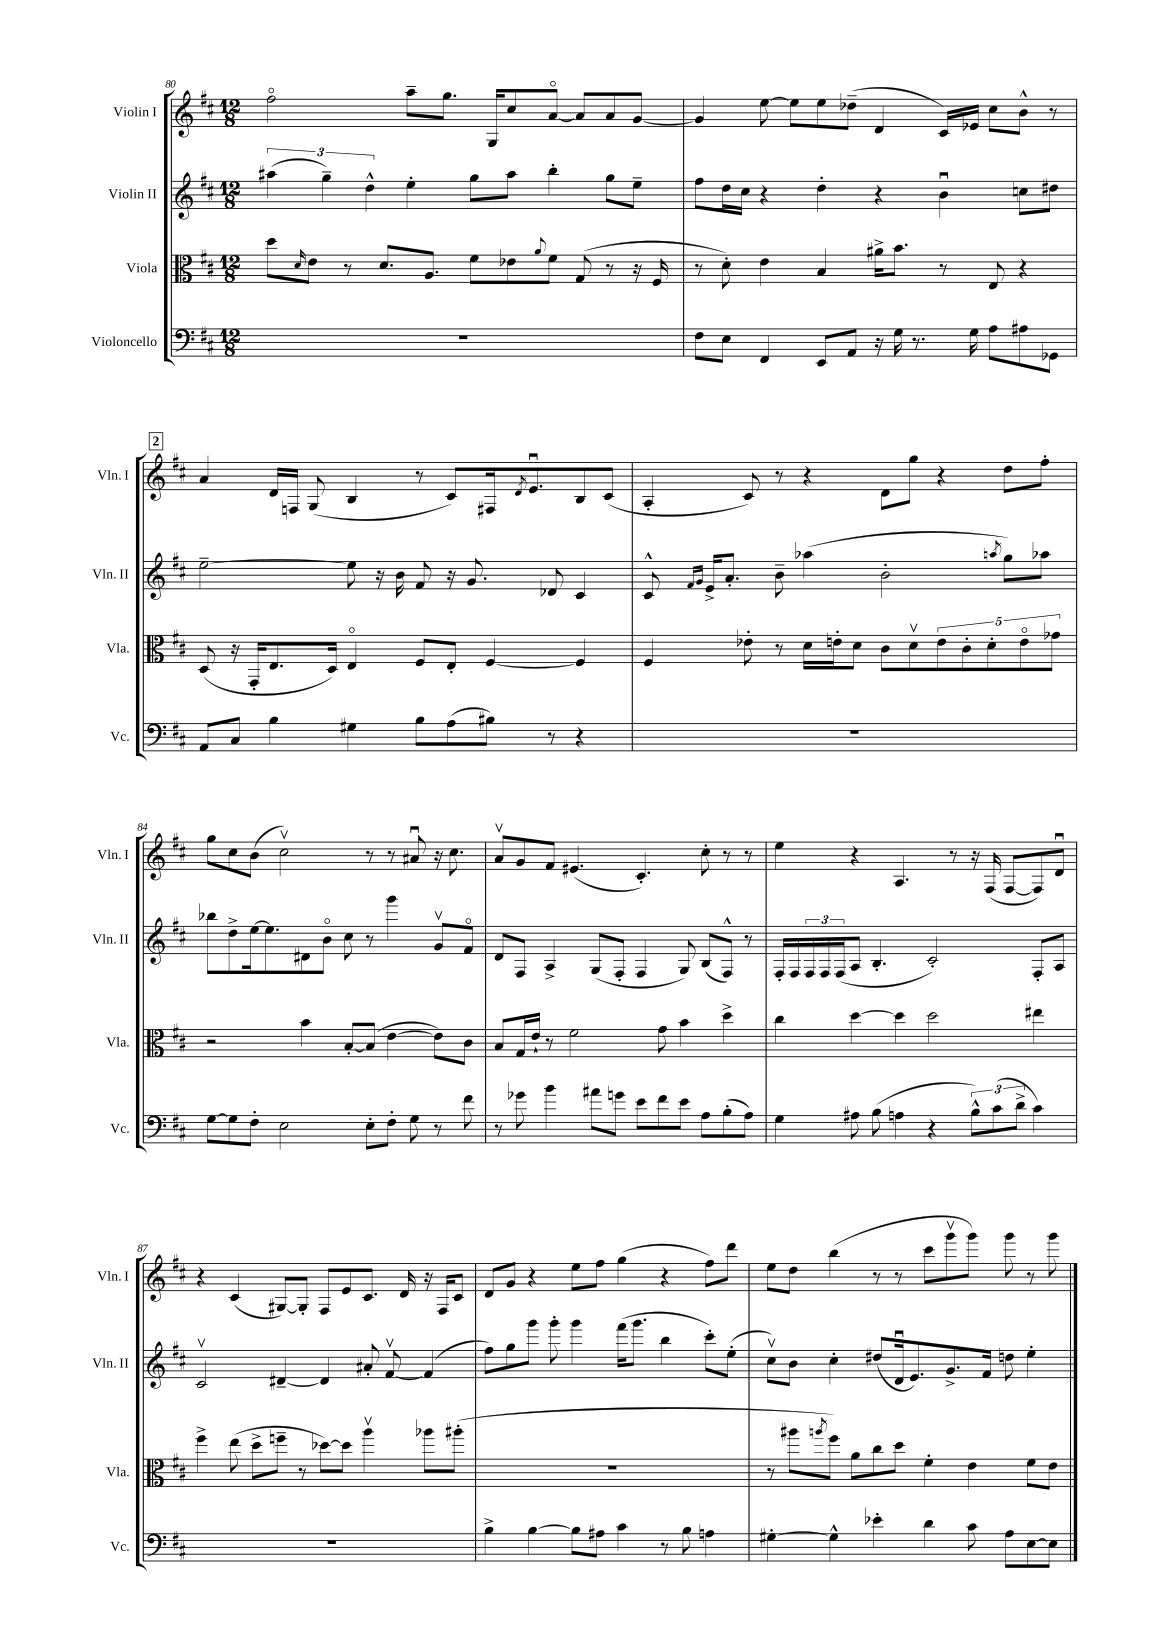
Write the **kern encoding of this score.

**kern	**kern	**kern	**kern
*staff4	*staff3	*staff2	*staff1
*clefF4	*clefC3	*clefG2	*clefG2
*k[f#c#]	*k[f#c#]	*k[f#c#]	*k[f#c#]
*M12/8	*M12/8	*M12/8	*M12/8
1.r	8dd	(6aa#	2ff#o
.	16qqd	.	.
.	8e	.	.
.	.	6gg~)	.
.	8r	.	.
.	.	6dd^^	.
.	8.d	.	.
.	.	4ee'	8aa~
.	8.A	.	.
.	.	.	8.gg
.	8f#	8gg	.
.	.	.	16G
.	8e-	8aa#	8cc#
.	8qqa	.	.
.	8f#	4bb'	[8ao
.	(8G	.	8a]
.	8r	8gg	8a
.	16r	8ee~	[8g
.	16F#	.	.
=	=	=	=
8F#	8r	8ff#	4g]
8E	8d')	16dd	.
.	.	16cc#	.
4FF#	4e	4r	[8ee
.	.	.	8ee]
8EE	4B	4dd'	8ee
8AA	.	.	(8dd-~
16r	16a#^	4r	4d
16G	8.b	.	.
8.r	.	.	.
.	8r	4bu	16c#)
16G	.	.	16e-
8A	8E	.	8cc#
8A#	4r	8cc	8b^^
8GG-	.	8dd#	8r
=	=	=	=
8AA	(8D	[2ee~	4a
8C#	16r	.	.
.	16GG'	.	.
4B	8.E	.	16d
.	.	.	16F
.	.	.	(8G
.	16D)	.	.
4G#	4Eo	8ee]	4B
.	.	16r	.
.	.	16b	.
8B	8F#	8f#	8r
(8A	8E'	16r	8c#)
.	.	8.g	.
8B#)	[4F#	.	16F#
.	.	.	8qd
.	.	.	8.eu
8r	.	8d-	.
4r	4F#]	4c#	8B
.	.	.	(8c#
=	=	=	=
1.r	4F#	8c#^^	4A'
.	.	16qqf#	.
.	.	16qqg	.
.	.	16e^	.
.	.	8.a'	.
.	8e-'	.	8c#)
.	8r	8b~	8r
.	16d	(4aa-	4r
.	16e'	.	.
.	8d	.	.
.	8c#	2b'	8d
.	8dv	.	8gg
.	10e	.	4r
.	10c#'	.	.
.	10d'	.	.
.	.	8qaa	.
.	.	8gg)	8dd
.	10eo	.	.
.	.	8aa-	8ff#'
.	10g-	.	.
=	=	=	=
[8G	2r	8bb-	8gg
8G]	.	8dd^	8cc#
8F#'	.	[16ee	(8b
.	.	8.ee]	.
2E	.	.	2cc#v)
.	4b	8d#	.
.	.	8bo	.
.	[8B'	8cc#	.
8E'	(8B]	8r	8r
8F#'	[4e	4ggg	8r
8G	.	.	8a#u
8r	8e])	8gv	16r
.	.	.	8.cc#
8f#	8c#	8f#o	.
=	=	=	=
8r	8B	8d	8av
8g-	16G	8F#	8g
.	16e`	.	.
4b	8r	4A^	8f#
.	2f#	.	(4.e#
8a#	.	(8G	.
8g	.	8F#'	.
8e	.	4F#	4.c#')
8f#	8g	.	.
8e	4b	8G)	.
8A	.	(8B	8cc#'
(8B'	4dd^	8F#^^)	8r
8A)	.	8r	8r
=	=	=	=
4G	4cc#	16F#'	4ee
.	.	16F#	.
.	.	24F#	.
.	.	24F#	.
.	.	(24F#	.
8A#	[4dd	8A	4r
(8B	.	4.B'	.
4A	4dd]	.	4.A
4r	2dd	2c#')	.
.	.	.	8r
12B^^)	.	.	16r
.	.	.	(16F#
(12c#	.	.	.
.	.	.	[8F#
12d^	.	.	.
4c#)	4ee#	8F#'	8F#])
.	.	8A	8du
=	=	=	=
1.r	4ff#^	2c#v	4r
.	(8ee	.	(4c#
.	8dd^	.	.
.	8ff~	[4d#~	[8G#)
.	8r	.	8G#']
.	[8dd-)	4d#]	8F#
.	8dd-]	.	8e
.	4aav	8a#'	8.c#
.	.	[8f#v	.
.	.	.	16d
.	8aa-	(4f#]	16r
.	.	.	16F#
.	(8aa#'	.	8c#
=	=	=	=
4B^	1.r	8ff#)	8d
.	.	8gg	8g
[4B	.	8ggg	4r
.	.	8ggg'	.
8B]	.	4ggg	8ee
8A#	.	.	8ff#
4c#	.	(16fff#	(4gg
.	.	8.ggg	.
8r	.	4bb	4r
8B	.	.	.
4A	.	8ccc#')	8ff#)
.	.	(8ee'	8ddd
=	=	=	=
[4G#'	8r	8cc#v)	8ee
.	8aa#	8b	8dd
.	8qaa	.	.
4G#^^]	8ff#)	4cc#'	(4bb
.	8a	.	.
4e-'	8cc#	(8dd#	8r
.	8dd	16du	8r
.	.	8.e)	.
4d	4f#'	.	8ccc#
.	.	8.g^	8gggv
8c#	4e	.	8ggg)
.	.	16f#	.
8A	.	8dd	8ggg
[8E	8f#	4ee'	8r
8E]	8e	.	8ggg
==	==	==	==
*-	*-	*-	*-
